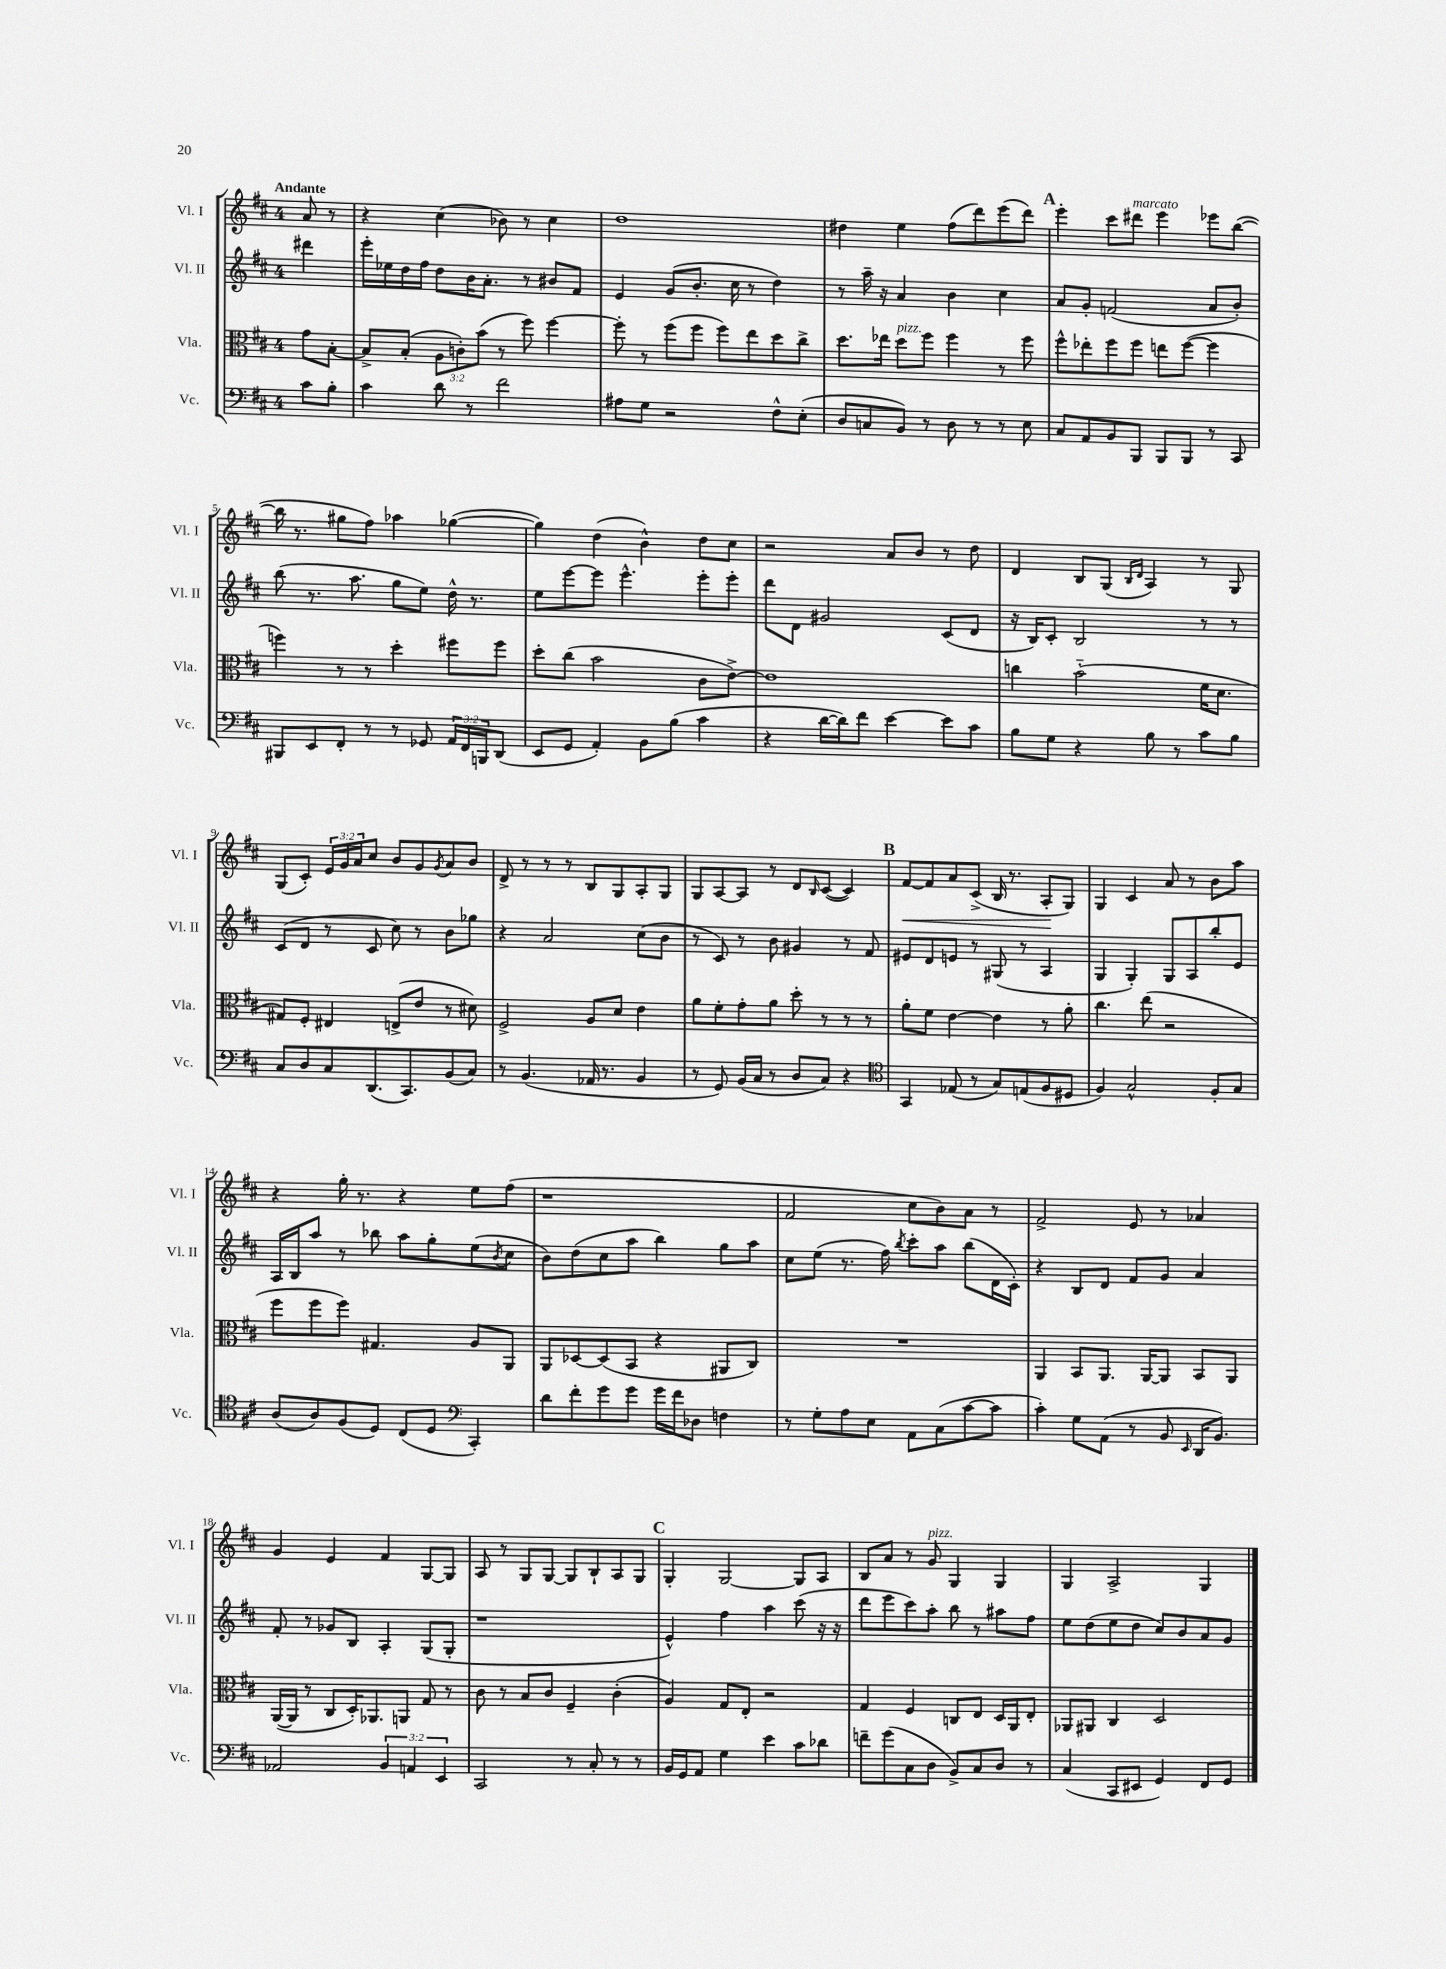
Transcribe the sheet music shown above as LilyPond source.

<<
\new StaffGroup <<
\new Staff = "s0" \with { instrumentName = "Vl. I" shortInstrumentName = "Vl. I" } {
    \clef treble \key d \major \once \override Staff.TimeSignature.style = #'single-digit \time 4/4 \override Staff.TupletNumber.text = #tuplet-number::calc-fraction-text \partial 4 \tempo "Andante"
    a'8 r8 |
    r4 cis''4( bes'8) r8 cis''4 |
    d''1 |
    dis''4 e''4 fis''8( d'''8) e'''8( d'''8) |
    \mark \markup { \bold "A" } e'''4-. cis'''8 dis'''8^\markup { \italic "marcato" } e'''4 ees'''8 b''8~( |
    b''16 r8. gis''8 fis''8) aes''4 ges''4~( |
    ges''4) d''4( b'4-^) d''8 cis''8 |
    r2 a'8 b'8 r8 d''8 |
    d'4 b8 g8( \grace { b16 d'16 } a4) r8 g8 |
    g8( cis'8-.) \tuplet 3/2 { e'16 g'16 a'16 } cis''8 b'8 g'8 \acciaccatura { g'8 } a'8 b'8 |
    d'8-> r8 r8 r8 b8 g8 a8-. g8 |
    g8 a8~ a8 r8 d'8 \grace { b16 } cis'8~( cis'4) |
    \mark \markup { \bold "B" } fis'8~\< fis'8 a'8 cis'8->( b16 r8. a8-.\! g8) |
    g4 cis'4 a'8 r8 b'8 a''8 |
    r4 g''16-. r8. r4 e''8 fis''8( |
    r1 |
    fis'2 cis''8 b'8) a'8 r8 |
    fis'2-> e'8 r8 aes'4 |
    g'4 e'4 fis'4 g8~ g8 |
    a8 r8 g8 g8~ g8 b8-! a8 g8 |
    \mark \markup { \bold "C" } g4-. g2~ g8 a8 |
    b8 a'8 r8 g'8^\markup { \italic "pizz." } g4 g4 |
    g4 a2-> g4 \bar "|." |
}
\new Staff = "s1" \with { instrumentName = "Vl. II" shortInstrumentName = "Vl. II" } {
    \clef treble \key d \major \once \override Staff.TimeSignature.style = #'single-digit \time 4/4 \partial 4
    dis'''4 |
    e'''16-. ees''16 d''16 fis''16 d''8 b'16 a'8.-. r8 bis'8 fis'8 |
    e'4 g'8( b'8.-. cis''16 r8 d''4) |
    r8 a''16-- r16 a'4 b'4 cis''4 |
    \mark \markup { \bold "A" } a'8 g'8-. f'2( a'8 b'8-.) |
    b''8( r8. a''8. g''8 e''8) d''16-^ r8. |
    e''8 e'''8~ e'''8 e'''4.-^ e'''8-. e'''8-. |
    d'''8 d'8 gis'2 cis'8( d'8 |
    r16 b16) cis'8-. b2 r8 r8 |
    cis'8( d'8 r8 cis'8 cis''8) r8 b'8 ges''8 |
    r4 a'2 cis''8( b'8 |
    r8 cis'8) r8 b'8 gis'4 r8 fis'8 |
    \mark \markup { \bold "B" } eis'8 d'8 e'8 r8 gis8( r8 a4 |
    g4 g4-.) g8 a8 b''8-. e'8 |
    a16 b16 a''8 r8 bes''8 a''8 g''8-. e''8( \acciaccatura { b'8 } cis''8 |
    b'8) d''8( cis''8 a''8 b''4) g''8 a''8 |
    cis''8 e''8( r8. fis''16) \acciaccatura { b''8 } cis'''8-. a''8 b''8( d'16 cis'16-.) |
    r4 b8 d'8 fis'8 g'8 a'4 |
    fis'8-. r8 ges'8 b8 a4-. g8( g8-. |
    r1 |
    \mark \markup { \bold "C" } e'4-^) fis''4 a''4 cis'''8( r16 r16 |
    d'''8 e'''8 cis'''8) a''8-. b''8 r8 ais''8 fis''8 |
    e''8 d''8( e''8 d''8 cis''8) b'8 a'8 g'8 \bar "|." |
}
\new Staff = "s2" \with { instrumentName = "Vla." shortInstrumentName = "Vla." } {
    \clef alto \key d \major \once \override Staff.TimeSignature.style = #'single-digit \time 4/4 \override Staff.TupletNumber.text = #tuplet-number::calc-fraction-text \partial 4
    g'8 b8~-. |
    b8-> b8-.( \tuplet 3/2 { a8 c'8-.) b'8( } r8 fis''8) fis''4~ |
    fis''8-. r8 fis''8( fis''8 fis''8) e''8 d''8 cis''8-> |
    d''8. ees''16 d''8^\markup { \italic "pizz." } fis''8 fis''4 r8 fis''8 |
    \mark \markup { \bold "A" } fis''8-^ ees''8-. fis''8 fis''8 e''8 fis''8~( fis''4 |
    f''4) r8 r8 d''4-. fis''8 fis''8 |
    d''8-. cis''8( b'2 cis'8 e'8~->) |
    e'1 |
    c''4 b'2-_( fis'16 d'8. |
    gis8) fis8-. eis4 e8->( e'8 r8 dis'8) |
    fis2-> a8 d'8 e'4 |
    a'8 fis'8-. g'8-. a'8 d''8-. r8 r8 r8 |
    \mark \markup { \bold "B" } a'8-. fis'8 e'4~ e'4 r8 a'8-. |
    cis''4. e''8( r2 |
    fis''8 fis''8 fis''8) gis4. a8 a,8 |
    a,8 des8~ des8( b,8 r4 ais,8 cis8) |
    R1 |
    a,4 b,8 a,8. a,16~ a,8 b,8 a,8 |
    a,16~( a,16 r8 cis8 d16-.) aes,8. a,8 g8 r8 |
    cis'8 r8 b8 cis'8 fis4-- cis'4-.( |
    \mark \markup { \bold "C" } a4) g8 e8-. r2 |
    g4 fis4 c8 e8 d16 a,16 e8-. |
    aes,8 ais,8 cis4 d2 \bar "|." |
}
\new Staff = "s3" \with { instrumentName = "Vc." shortInstrumentName = "Vc." } {
    \clef bass \key d \major \once \override Staff.TimeSignature.style = #'single-digit \time 4/4 \override Staff.TupletNumber.text = #tuplet-number::calc-fraction-text \partial 4
    cis'8 b8-. |
    cis'4 d'8 r8 fis'2 |
    ais8 g8 r2 fis8-^ e8-.( |
    d8 c8 b,8) r8 d8 r8 r8 e8 |
    \mark \markup { \bold "A" } cis8 a,8 b,8 b,,8 b,,8 b,,8 r8 cis,8 |
    bis,,8 e,8 fis,8-. r8 r8 ges,8 \tuplet 3/2 { a,16 fis,16 b,,16 } d,8( |
    e,8 g,8 a,4-.) b,8 b8( cis'4 |
    r4 d'16~ d'16) fis'8 e'4~ e'8 cis'8 |
    b8 g8 r4 b8 r8 cis'8 b8 |
    cis8 d8 cis8 d,8.( cis,8.) b,8( cis8) |
    r8 b,4.( aes,16 r8. b,4 |
    r8 g,8) b,16( cis16 r8 d8 cis8) r4 |
    \mark \markup { \bold "B" } \clef tenor g,4 ees8( r8 g8) e8( fis8 dis8 |
    fis4) g2-^ fis8-. g8 |
    a8( a8) fis8( d8) cis8( d8 \clef bass cis,4-.) |
    d'8 fis'8-. g'8 g'8 g'16 fis'16 des8 f4 |
    r8 g8-. a8 e8 a,8 cis8( cis'8~ cis'8 |
    cis'4-.) g8 a,8( r8 b,8 \grace { e,16 } d,16 b,8.) |
    aes,2 \tuplet 3/2 { b,4 a,4 e,4 } |
    cis,2 r8 cis8-. r8 r8 |
    \mark \markup { \bold "C" } b,16 g,16 a,8 g4 e'4 cis'8 des'8 |
    f'8-- g'8( cis8 d8 b,8->) cis8 d8 r8 |
    cis4( cis,8 eis,8 g,4) fis,8 g,8 \bar "|." |
}
>>
>>
